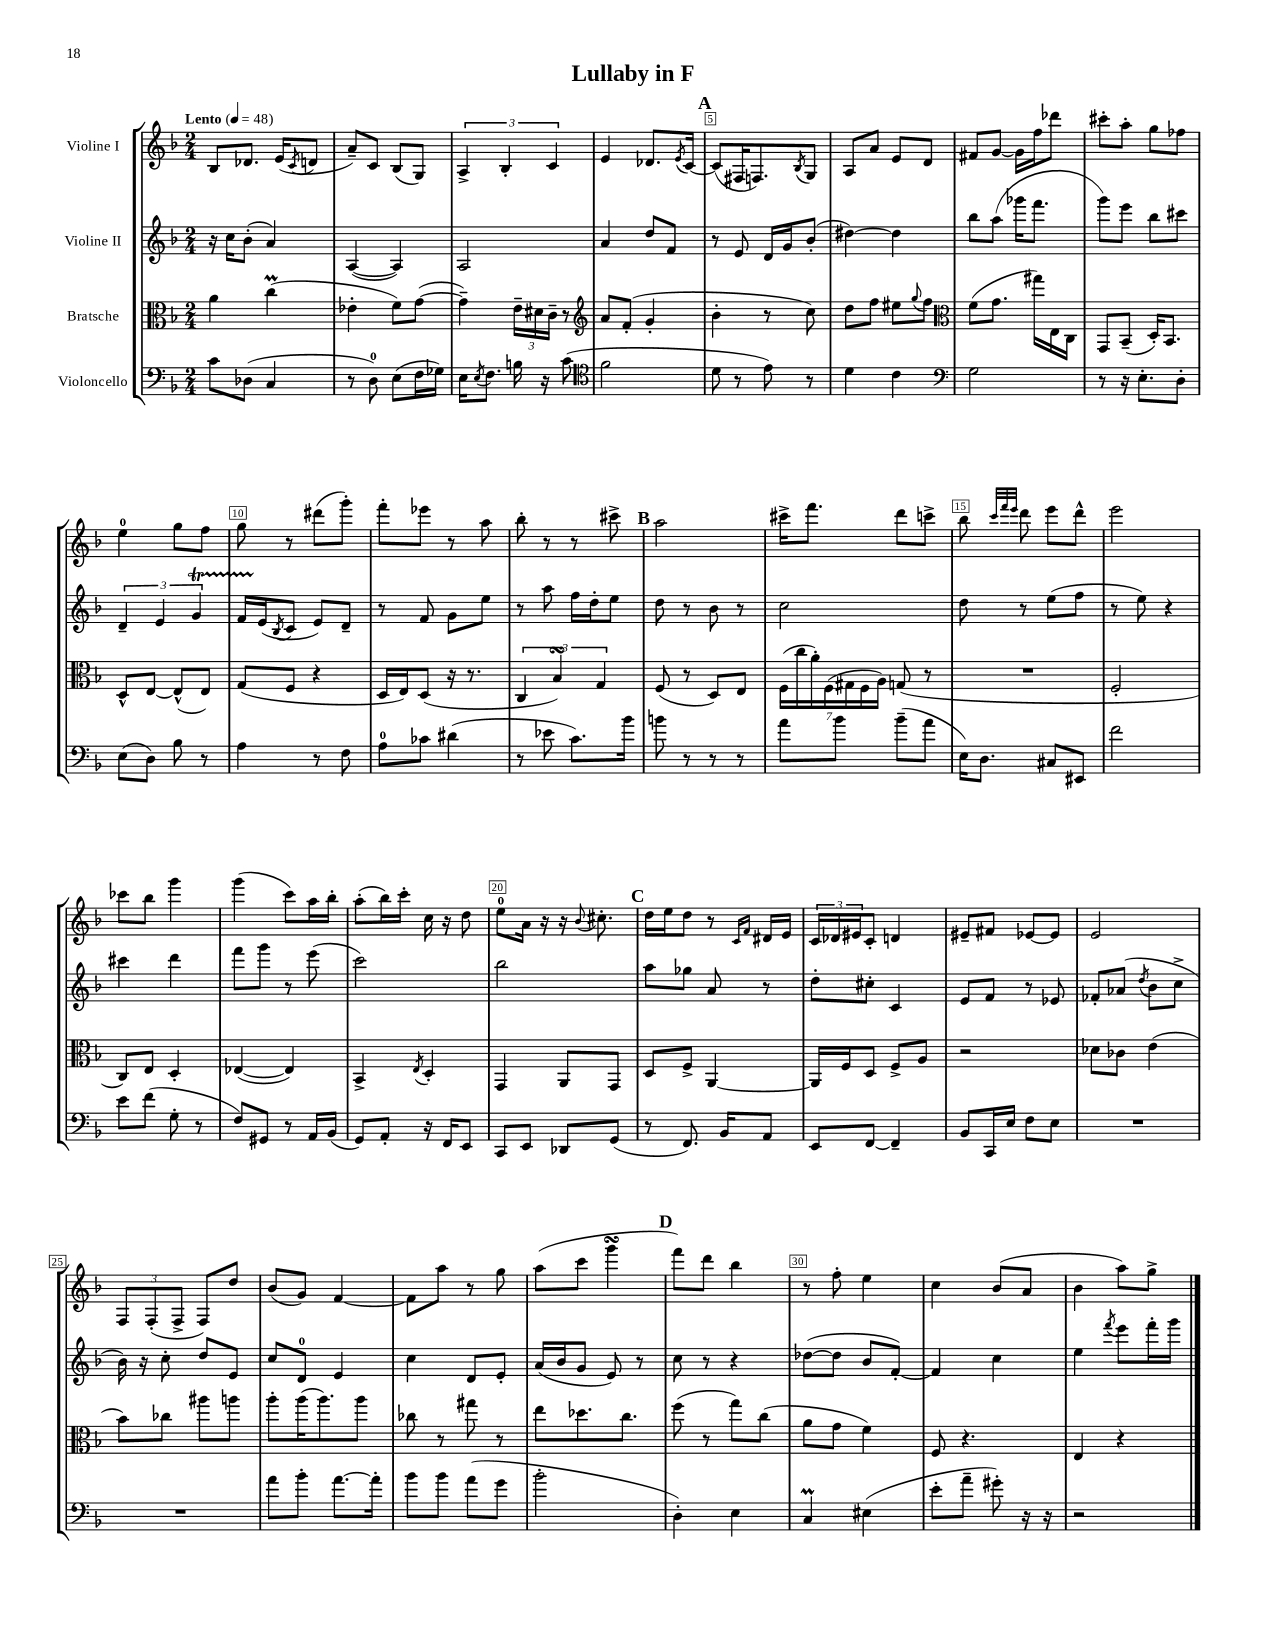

**kern	**kern	**kern	**kern
*staff4	*staff3	*staff2	*staff1
*clefF4	*clefC3	*clefG2	*clefG2
*k[b-]	*k[b-]	*k[b-]	*k[b-]
*M2/4	*M2/4	*M2/4	*M2/4
*MM48	*MM48	*MM48	*MM48
8c\L	4a\	16r	8B-/L
.	.	16cc\LK	.
(8D-\J	.	(8b-'\J	8.d-/J
4C/	(4cc\	4a/)	.
.	.	.	(16e/LK
.	.	.	8qc/
.	.	.	8d/J
=	=	=	=
8r	4e-'\	([4A/	8a~/L)
8D\)	.	.	8c/J
(8E\L	8f\L)	4A/])	(8B-/L
16F\L	([8g\J	.	8G/J)
16G-\JJ)	.	.	.
=	=	=	=
16E\LK	4g~\])	2A/	6A^/
8qE/	.	.	.
8.F\J	.	.	.
.	.	.	6B-'/
16B\	24e~\LL	.	.
.	24d#\	.	.
16r	.	.	.
.	24c~\JJ	.	6c/
(8c\	8r	.	.
=	=	=	=
*clefC4	*clefG2	*	*
2f\	8a/L	4a/	4e/
.	(8f'/J	.	.
.	4g'/	8dd/L	8.d-/L
.	.	8f/J	.
.	.	.	8qe/
.	.	.	[16c/Jk
=	=	=	=
8d\	4b-'\	8r	(8c/]L
8r	.	8e/	16F#/K
.	.	.	8.F/)
8e\)	8r	16d/LL	.
.	.	16g/J	.
.	.	.	8qB-/
8r	8cc\)	(8b-'/J	8G/J
=	=	=	=
4d\	8dd\L	[4dd#\)	8A/L
.	8ff\J	.	8a/J
4c\	8ee#\L	4dd#\]	8e/L
.	8qqgg/	.	.
.	8ff\J	.	8d/J
=	=	=	=
*clefF4	*clefC3	*	*
2G\	(8f\L	8bb-\L	8f#/L
.	8.g\J	(8aa\J	[8g/J
.	.	16ggg-\LK	16g\]LL
.	16gg#\LL)	8.fff\J	16ff\J
.	16E\	.	8ddd-\J
.	16C\JJ	.	.
=	=	=	=
8r	8GG/L	8ggg\L)	8ccc#'\L
16r	(8BB-~/J	8eee\J	8aa'\J
8.E'\L	.	.	.
.	16D'/LK)	8bb-\L	8gg\L
.	8.BB-/J	.	.
8D'\J	.	8ccc#\J	8ff-\J
=	=	=	=
(8E\L	8D^^/L	6d~/	4ee\
8D\J)	[8E/J	.	.
.	.	6e/	.
8B-\	(8E^^/]L	.	8gg\L
.	.	6g/	.
8r	8E/J)	.	8ff\J
=	=	=	=
4A\	(8G/L	16f/LL	8gg\
.	.	(16e/J	.
.	.	8qB-/	.
.	8F/J	8c/J	8r
8r	4r	8e/L)	(8ddd#\L
8F\	.	8d~/J	8ggg'\J)
=	=	=	=
8A\L	16D/LL	8r	8fff'\L
.	16E/J)	.	.
8c-\J	(8D/J	8f/	8eee-\J
(4d#\	16r	8g\L	8r
.	8.r	.	.
.	.	8ee\J	8aa\
=	=	=	=
8r	6C/	8r	8bb-'\
8e-\	.	8aa\	8r
.	6B-/)	.	.
8.c\L)	.	16ff\LL	8r
.	.	16dd'\J	.
.	6G/	.	.
.	.	8ee\J	8ccc#^\
16b-\Jk	.	.	.
=	=	=	=
8b\	(8F/	8dd\	2aa\
8r	8r	8r	.
8r	8D/L)	8b-\	.
8r	8E/J	8r	.
=	=	=	=
8a\L	(28F\LL	2cc\	16ccc#^\LK
.	28cc\	.	.
.	.	.	8.fff\J
.	28a'\)	.	.
.	(28F\	.	.
8b-\J	.	.	.
.	28G#\	.	.
.	28F\	.	.
.	28A\JJ)	.	.
(8b-~\L	(8G/	.	8ddd\L
8a\J	8r	.	8ccc^\J
=	=	=	=
16E\LK)	2r	8dd\	8bb-\
8.D\J	.	.	.
.	.	.	32qqccc/LLL
.	.	.	32qqfff/
.	.	.	32qqeee/JJJ
.	.	8r	8ddd\
8C#/L	.	(8ee\L	8eee\L
8EE#/J	.	8ff\J	8ddd^^\J
=	=	=	=
2f\	2F'/	8r	2eee\
.	.	8ee\)	.
.	.	4r	.
=	=	=	=
8e\L	8C/L)	4ccc#\	8ccc-\L
(8f\J	8E/J	.	8bb-\J
8G'\	4D'/	4ddd\	4ggg\
8r	.	.	.
=	=	=	=
8F/L)	([4E-/	8fff\L	(4ggg\
8GG#/J	.	8ggg\J	.
8r	4E-/])	8r	8ccc\L)
16AA/LL	.	(8eee\	16aa\L
(16BB-/JJ	.	.	16bb-'\JJ
=	=	=	=
8GG/L)	4BB-^/	2ccc\)	(8aa'\L
8AA'/J	.	.	16bb-\L)
.	.	.	16ccc'\JJ
.	8qE/	.	.
16r	4D'/	.	16cc\
16FF/LK	.	.	16r
8EE/J	.	.	8dd\
=	=	=	=
8CC/L	4GG/	2bb-\	8ee\L
8EE/J	.	.	16a\Jk
.	.	.	16r
8DD-/L	8AA/L	.	16r
.	.	.	8qqb-/
.	.	.	8.cc#'\
(8GG/J	8GG/J	.	.
=	=	=	=
8r	8D/L	8aa\L	16dd\LL
.	.	.	16ee\J
8.FF/)	8F^/J	8gg-\J	8dd\J
.	[4AA/	8a/	8r
16BB-/LK	.	.	.
.	.	.	16qqc/LL
.	.	.	16qqf/JJ
8AA/J	.	8r	16d#/LL
.	.	.	16e/JJ
=	=	=	=
8EE/L	16AA/]LL	8dd'\L	24c/LL
.	.	.	24d-/
.	16F/J	.	.
.	.	.	24e#/J
[8FF/J	8D/J	8cc#'\J	8c'/J
4FF~/]	8F^/L	4c/	4d/
.	8A/J	.	.
=	=	=	=
8BB-/L	2r	8e/L	8e#~/L
16CC/L	.	8f/J	8f#/J
16E/JJ	.	.	.
8F\L	.	8r	[8e-/L
8E\J	.	8e-/	8e-/]J
=	=	=	=
2r	8d-\L	8f-'/L	2e/
.	8c-\J	(8a-/J	.
.	.	8qdd/	.
.	(4e\	8b-\L	.
.	.	8cc^\J	.
=	=	=	=
2r	8b-\L)	16b-\)	12F/L
.	.	16r	.
.	.	.	(12F'/
.	8cc-\J	8cc'\	.
.	.	.	12F^/J
.	8aa#\L	8dd/L	8F/L)
.	8aa\J	8e/J	8dd/J
=	=	=	=
8a\L	8aa'\L	8cc/L	(8b-/L
8b-'\J	(16aa\K	8d/J	8g/J)
.	8.aa\)	.	.
[8.a\L	.	4e/	[4f/
.	8aa\J	.	.
16a'\]Jk	.	.	.
=	=	=	=
8b-\L	8cc-\	4cc\	8f\]L
8b-\J	8r	.	8aa\J
(8a\L	8gg#\	8d/L	8r
8g\J	8r	8e'/J	8gg\
=	=	=	=
2b-'\	8ee\L	(16a/LL	(8aa\L
.	.	16b-/J	.
.	8.dd-\	8g/J	8ccc\J
.	.	8e/)	4ggg\
.	8.cc\J	.	.
.	.	8r	.
=	=	=	=
4D'\)	(8ff\	8cc\	8fff\L)
.	8r	8r	8ddd\J
4E\	8gg\L)	4r	4bb-\
.	(8cc\J	.	.
=	=	=	=
4C/	8a\L	([8dd-\L	8r
.	8g\J	8dd-\]J	8ff'\
(4E#\	4f\)	8b-/L	4ee\
.	.	[8f'/J)	.
=	=	=	=
8e'\L	8F/	4f/]	4cc\
8a~\J	4.r	.	.
8g#'\)	.	4cc\	(8b-/L
16r	.	.	8a/J
16r	.	.	.
=	=	=	=
2r	4E/	4ee\	4b-\
.	.	8qfff/	.
.	4r	8eee\L	8aa\L)
.	.	16fff'\L	8gg^\J
.	.	16ggg\JJ	.
==	==	==	==
*-	*-	*-	*-
